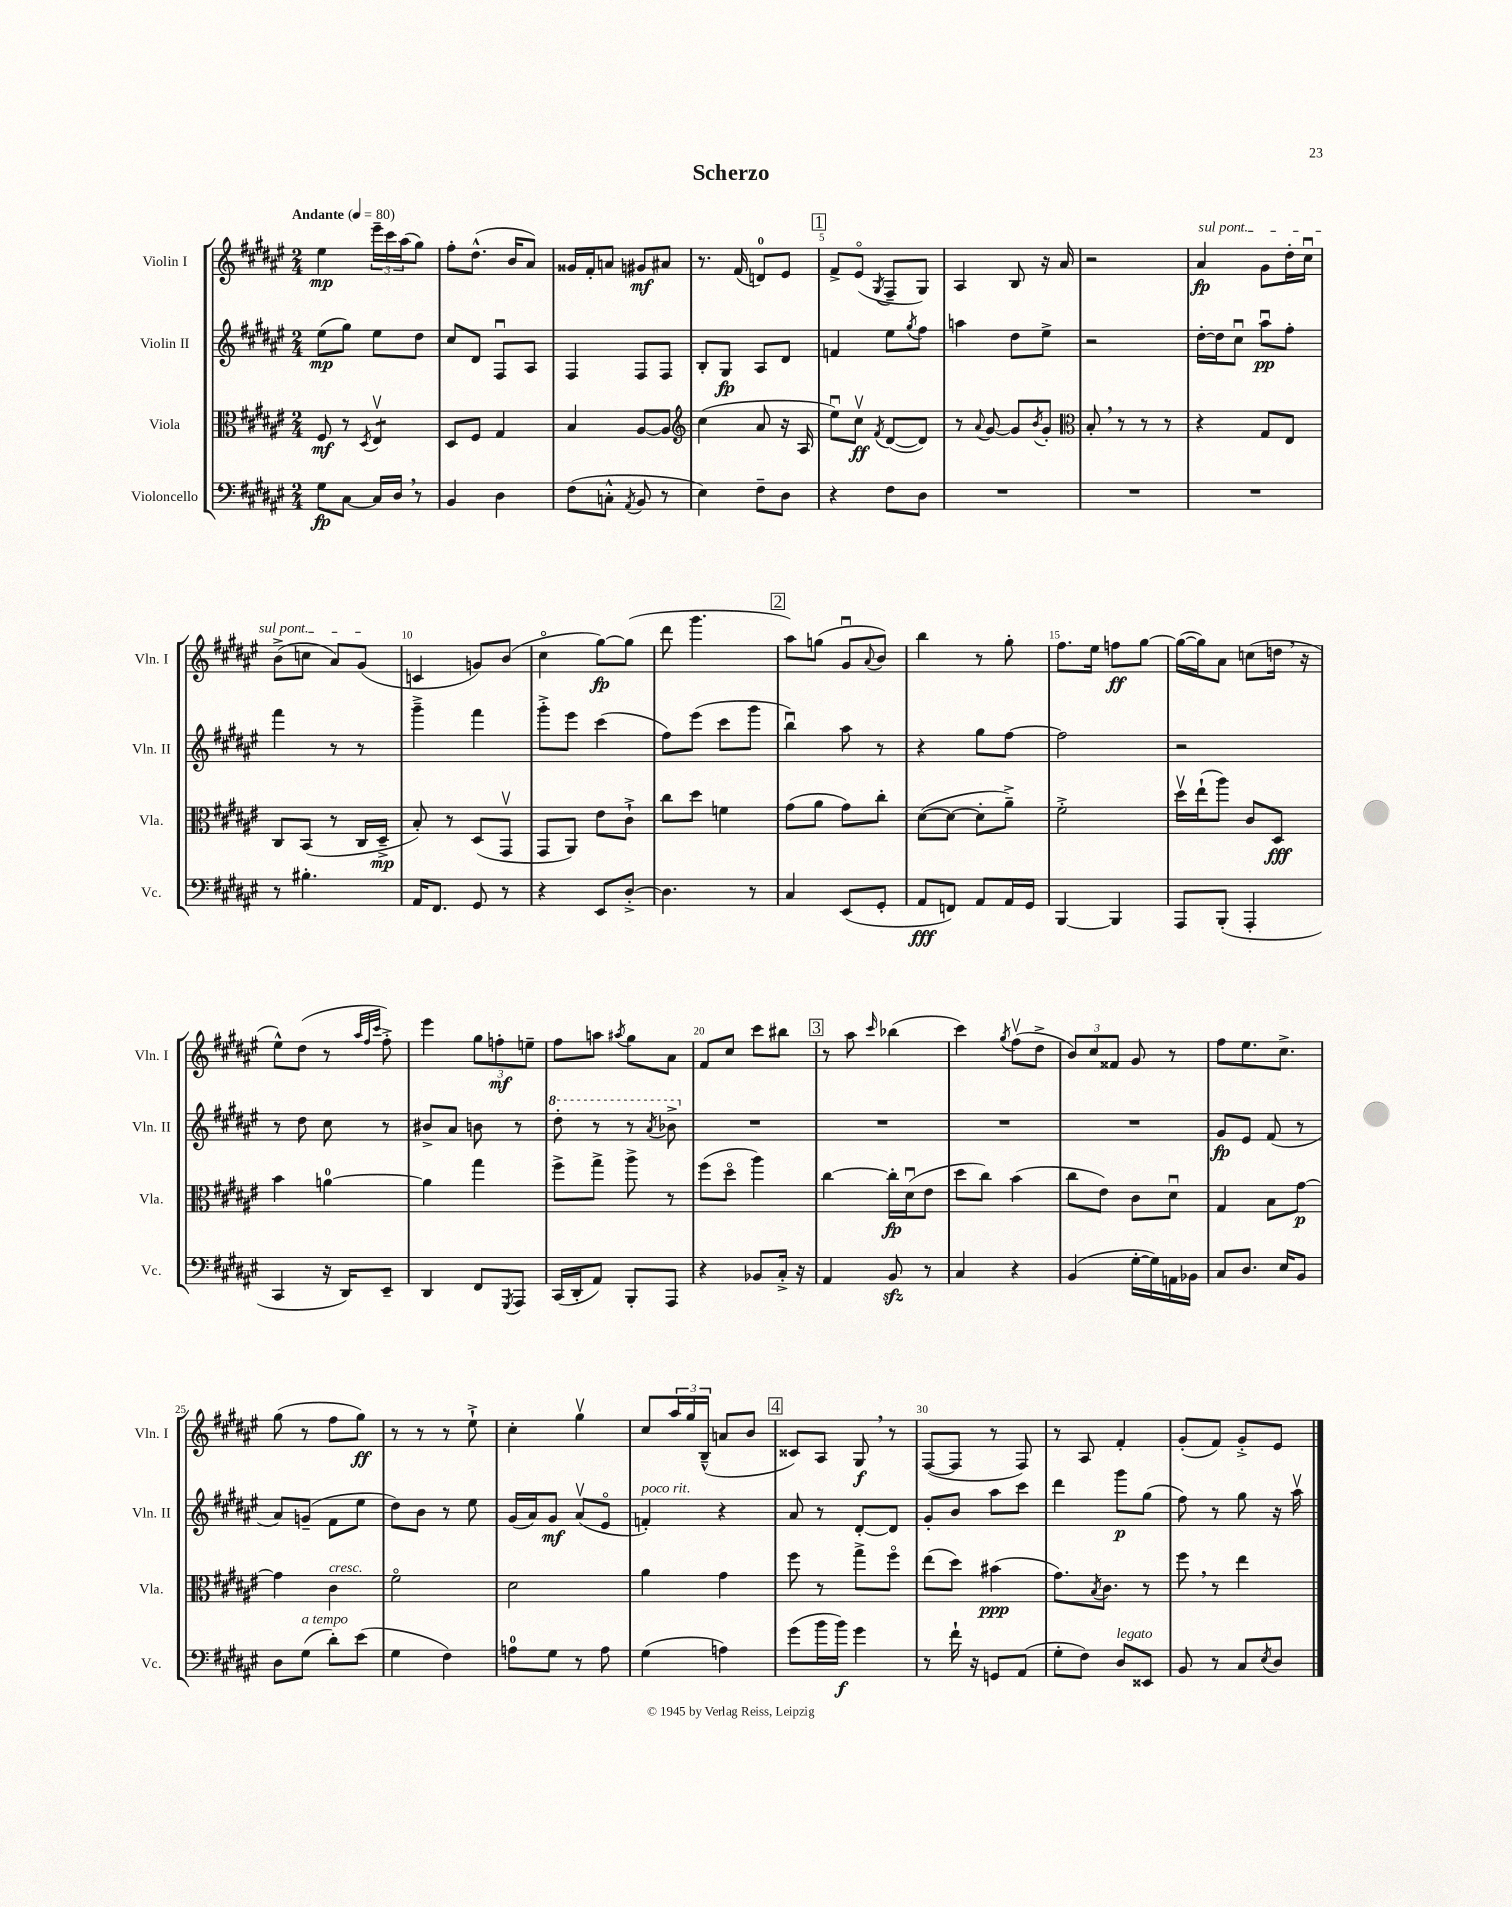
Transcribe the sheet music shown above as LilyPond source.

\header { title = "Scherzo" }
<<
\new StaffGroup <<
\new Staff = "s0" \with { instrumentName = "Violin I" shortInstrumentName = "Vln. I" } {
    \clef treble \key fis \major \numericTimeSignature \time 2/4 \tempo "Andante" 4 = 80
    eis''4\mp \tuplet 3/2 { eis'''16-- cis'''16 ais''16( } gis''8) |
    fis''8-. dis''8.-^( b'16 ais'8) |
    gisis'16 fis'16-. a'8 gis'8\mf ais'8 |
    r8. fis'16( d'8-0) eis'8 |
    \mark \markup { \box "1" } fis'8-> eis'8\flageolet( \acciaccatura { gis8 } fis8-- gis8) |
    ais4 b8 r16 ais'16 |
    r2 |
    \once \override TextSpanner.bound-details.left.text = \markup { \italic "sul pont." } ais'4\fp\startTextSpan gis'8 dis''16-. cis''16\downbow |
    b'8->( c''8 ais'8) gis'8\stopTextSpan( |
    c'4 g'8) b'8( |
    cis''4\flageolet gis''8~\fp) gis''8( |
    dis'''8 gis'''4. |
    \mark \markup { \box "2" } ais''8) g''8( gis'8\downbow \appoggiatura { ais'8 } b'8) |
    b''4 r8 gis''8-. |
    fis''8. eis''16 f''8\ff gis''8~ |
    gis''16~( gis''16) ais'8 c''8( d''16 \breathe r16 |
    eis''8-^) dis''8( r8 \grace { ais''32 fis''32 cis'''32 } fis''8-.->) |
    eis'''4 \tuplet 3/2 { gis''8 f''8-.\mf e''8-- } |
    fis''8 a''8 \acciaccatura { ais''8 } gis''8 ais'8 |
    fis'8 cis''8 cis'''8 bis''8 |
    \mark \markup { \box "3" } r8 ais''8 \grace { cis'''16 } bes''4( |
    cis'''4) \acciaccatura { gis''8 } fis''8\upbow( dis''8-> |
    \tuplet 3/2 { b'8) cis''8 fisis'8 } gis'8 r8 |
    fis''8 eis''8. cis''8.-> |
    gis''8( r8 fis''8 gis''8\ff) |
    r8 r8 r8 eis''8-!-> |
    cis''4-. gis''4\upbow |
    cis''8 \tuplet 3/2 { ais''16 gis''16 b16---^( } a'8 b'8 |
    \mark \markup { \box "4" } cisis'8) ais8 gis8\f \breathe r8 |
    fis8~( fis8 r8 fis8) |
    r8 ais8 fis'4-. |
    gis'8-.( fis'8) gis'8-.-> eis'8 \bar "|." |
}
\new Staff = "s1" \with { instrumentName = "Violin II" shortInstrumentName = "Vln. II" } {
    \clef treble \key fis \major \numericTimeSignature \time 2/4
    eis''8\mp( gis''8) eis''8 dis''8 |
    cis''8 dis'8 fis8\downbow ais8 |
    fis4 fis8 fis8 |
    b8-. gis8\fp ais8 dis'8 |
    \mark \markup { \box "1" } f'4 eis''8 \acciaccatura { gis''8 } fis''8 |
    a''4 dis''8 eis''8-> |
    r2 |
    dis''16~-. dis''16 cis''8\downbow ais''8\downbow\pp fis''8-. |
    fis'''4 r8 r8 |
    gis'''4---> fis'''4 |
    gis'''8-.-> eis'''8 cis'''4( |
    fis''8) eis'''8( cis'''8 gis'''8 |
    \mark \markup { \box "2" } b''4\downbow) ais''8 r8 |
    r4 gis''8 fis''8~ |
    fis''2 |
    r2 |
    r8 dis''8 cis''8 r8 |
    bis'8-> ais'8 b'8 r8 |
    \ottava #1 dis'''8-. r8 r8 \acciaccatura { ais''8 } bes''8-> \ottava #0 |
    R2 |
    \mark \markup { \box "3" } R2 |
    R2 |
    R2 |
    gis'8\fp eis'8 fis'8( r8 |
    ais'8) g'8--( fis'8 eis''8 |
    dis''8) b'8 r8 eis''8 |
    gis'16( ais'16) gis'8\mf ais'8\upbow( eis'8\flageolet |
    f'4-.^\markup { \italic "poco rit." }) r4 |
    \mark \markup { \box "4" } ais'8 r8 dis'8~-. dis'8 |
    gis'8-. b'8 ais''8 cis'''8 |
    dis'''4 gis'''8\p gis''8( |
    fis''8) r8 gis''8 r16 ais''16\upbow \bar "|." |
}
\new Staff = "s2" \with { instrumentName = "Viola" shortInstrumentName = "Vla." } {
    \clef alto \key fis \major \numericTimeSignature \time 2/4
    fis8\mf r8 \acciaccatura { dis8 } eis4:8\upbow |
    dis8 fis8 gis4 |
    b4 ais8~ ais8 |
    \clef treble cis''4( ais'8 r16 ais16 |
    \mark \markup { \box "1" } eis''8\downbow) cis''8\upbow\ff \acciaccatura { fis'8 } dis'8~( dis'8) |
    r8 \appoggiatura { ais'8 } gis'8~ gis'8 \acciaccatura { b'8 } gis'8-. |
    \clef alto b8-. \breathe r8 r8 r8 |
    r4 gis8 eis8 |
    cis8 b,8( r8 cis16 dis16--->\mp |
    b8-.) r8 dis8( gis,8\upbow |
    gis,8 ais,8) eis'8 cis'8-!-> |
    cis''8 dis''8 f'4 |
    \mark \markup { \box "2" } gis'8( ais'8 gis'8) cis''8-. |
    dis'8~( dis'8~ dis'8-. ais'8--->) |
    fis'2-.-> |
    dis''16\upbow eis''16-!( ais''8) cis'8 dis8\fff |
    b'4 a'4-0~ |
    a'4 gis''4 |
    fis''8-> gis''8-> ais''8-> r8 |
    fis''8( dis''8\flageolet ais''4) |
    \mark \markup { \box "3" } cis''4~ cis''16-.\fp dis'16\downbow( eis'8 |
    dis''8 cis''8) b'4( |
    cis''8 eis'8) cis'8 dis'8\downbow |
    gis4 b8 gis'8~\p |
    gis'4 cis'4^\markup { \italic "cresc." } |
    fis'2\flageolet |
    dis'2 |
    ais'4 gis'4 |
    \mark \markup { \box "4" } fis''8 r8 gis''8-> fis''8\flageolet |
    eis''8( dis''8) bis'4\ppp( |
    gis'8.) \acciaccatura { b8 } cis'8. r8 |
    fis''8 \breathe r8 eis''4 \bar "|." |
}
\new Staff = "s3" \with { instrumentName = "Violoncello" shortInstrumentName = "Vc." } {
    \clef bass \key fis \major \numericTimeSignature \time 2/4
    gis8\fp cis8~ cis16 dis16 \breathe r8 |
    b,4 dis4 |
    fis8( c8-.-^ \acciaccatura { ais,8 } b,8 r8 |
    eis4) fis8-- dis8 |
    \mark \markup { \box "1" } r4 fis8 dis8 |
    R2 |
    R2 |
    R2 |
    r8 bis4.-. |
    ais,16 fis,8. gis,8 r8 |
    r4 eis,8 dis8~-.-> |
    dis4. r8 |
    \mark \markup { \box "2" } cis4 eis,8( gis,8-. |
    ais,8\fff f,8) ais,8 ais,16 gis,16 |
    b,,4~ b,,4 |
    ais,,8 b,,8-.( ais,,4-. |
    cis,4 r16 dis,16) eis,8-- |
    dis,4 fis,8 \acciaccatura { gis,,8 } ais,,8 |
    cis,16( dis,16-. ais,8) b,,8-. ais,,8 |
    r4 bes,8 cis16-.-> r16 |
    \mark \markup { \box "3" } ais,4 b,8\sfz r8 |
    cis4 r4 |
    b,4( gis16~-. gis16) a,16 bes,16 |
    cis8 dis8. eis16 b,8 |
    dis8 gis8^\markup { \italic "a tempo" }( dis'8-.) eis'8( |
    gis4 fis4) |
    a8-0 gis8 r8 a8 |
    gis4( a4) |
    \mark \markup { \box "4" } gis'8( b'16 b'16\f) gis'4 |
    r8 fis'16-! r16 g,8 ais,8( |
    gis8-. fis8) dis8^\markup { \italic "legato" } eisis,8 |
    b,8 r8 cis8 \acciaccatura { eis8 } dis8 \bar "|." |
}
>>
>>
\layout { \context { \Score \override BarNumber.break-visibility = ##(#f #t #t) barNumberVisibility = #(every-nth-bar-number-visible 5) } }
